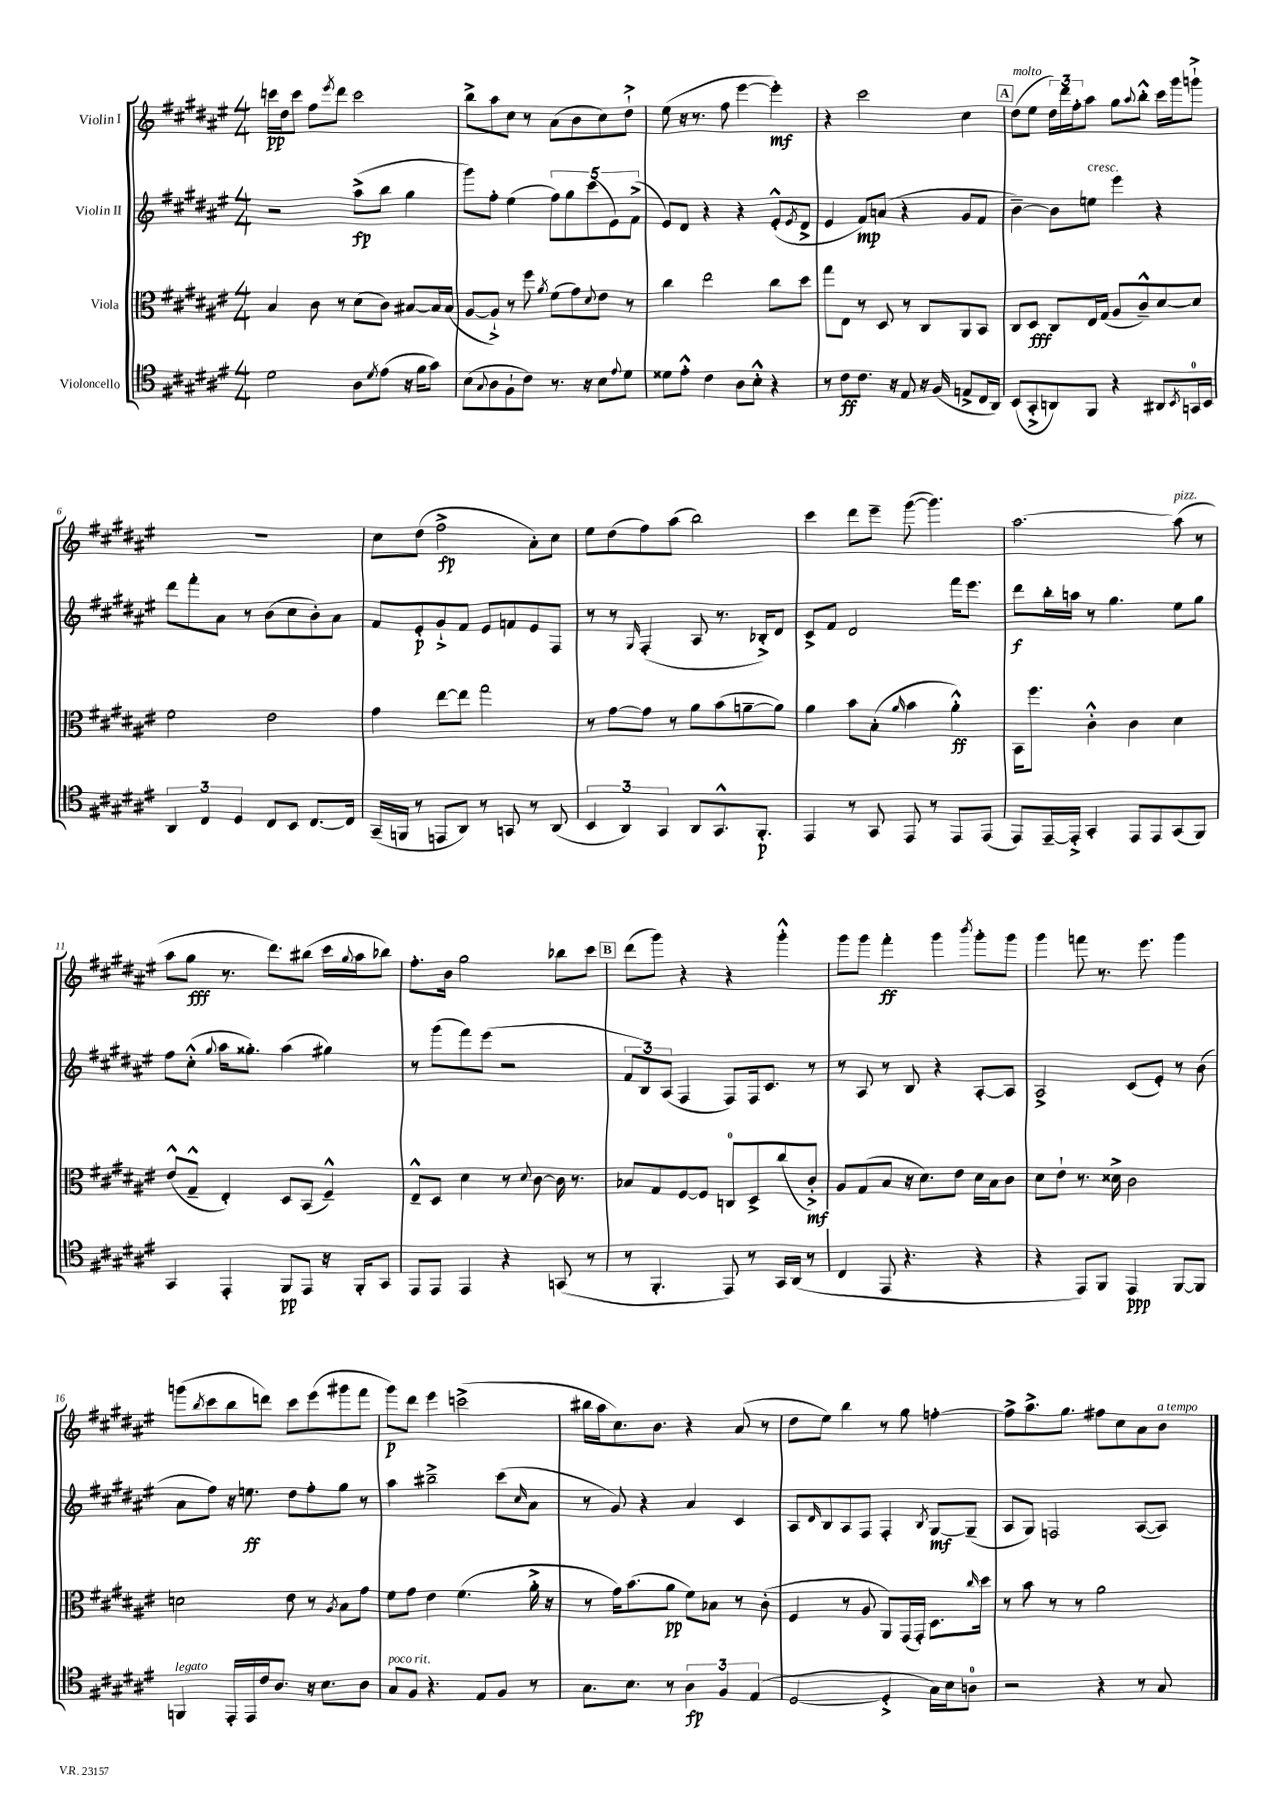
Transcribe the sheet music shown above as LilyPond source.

<<
\new StaffGroup <<
\new Staff = "s0" \with { instrumentName = "Violin I" } {
    \clef treble \key fis \major \numericTimeSignature \time 4/4
    c'''16\pp dis''16 c'''8 fis''8 \acciaccatura { eis'''8 } dis'''8 c'''2 |
    b''8-> ais''8 cis''8 r8 ais'8( b'8 cis''8) dis''8-!-> |
    eis''8( r16 r8. fis''8 eis'''4~ eis'''4-.\mf) |
    r4 cis'''2 cis''4 |
    \mark \markup { \box "A" } dis''8^\markup { \italic "molto" }( eis''8 \tuplet 3/2 { dis''16) dis'''16 fis''16-. } ais''8 gis''8 \appoggiatura { ais''8 } b''8-.-^ cis'''16 gis'''16 g'''8-!-> |
    R1 |
    cis''8 dis''8( fis''2->\fp ais'8-.) cis''8 |
    eis''8 dis''8( fis''8) ais''8( b''2) |
    cis'''4 dis'''8 eis'''8-- gis'''8~( gis'''4.) |
    ais''2.~ ais''8^\markup { \italic "pizz." }( r8 |
    ais''8 gis''8\fff r8. dis'''8.) bis''8( cis'''16 \appoggiatura { gis''8 } ais''16 bes''8) |
    fis''8.-. b'16 gis''2 bes''8 cis'''8 |
    \mark \markup { \box "B" } dis'''8( gis'''8) r4 r4 gis'''4-.-^ |
    gis'''8 gis'''8 fis'''4-.\ff gis'''4 \acciaccatura { b'''8 } gis'''8-. gis'''8 |
    gis'''4 f'''8 r8. eis'''8. gis'''4 |
    g'''8( \acciaccatura { b''8 } cis'''8 b''8 d'''8) cis'''8 eis'''8( gis'''8 fis'''8 |
    gis'''8\p) dis'''8 eis'''4 c'''2->( |
    bis''16 ais''16 cis''8.) b'8. r4 ais'8( r8 |
    dis''8 eis''8) b''4 r8 gis''8 f''4~-. |
    f''8-> ais''8.-> gis''8. fis''8 cis''8 ais'8 b'8^\markup { \italic "a tempo" } \bar "|." |
}
\new Staff = "s1" \with { instrumentName = "Violin II" } {
    \clef treble \key fis \major \numericTimeSignature \time 4/4
    r2 ais''8->\fp( b''8 gis''4 |
    gis'''8) fis''8-. eis''4( \tuplet 5/4 { fis''8) gis''8 cis'''8( eis'8) fis'8->( } |
    eis'8) dis'8 r4 r4 eis'8-.-^( \acciaccatura { eis'8 } dis'8-> |
    eis'4 fis'8\mp) a'8( r4 gis'8 fis'8 |
    \mark \markup { \box "A" } b'4~--) b'8 e''8^\markup { \italic "cresc." } eis'''4 r4 |
    dis'''8 fis'''8-. ais'8 r8 b'8( cis''8 b'8-.) ais'8 |
    fis'8 eis'8-.\p gis'8-!-> fis'8 eis'8 f'8 eis'8 fis8 |
    r8 r8 \grace { gis16 } fis4-.( ais8 r8. bes16-.->) dis'8 |
    cis'8-> fis'8 dis'2 fis'''16 eis'''8. |
    dis'''8\f b''16-. a''16 r8 gis''4. eis''8 gis''8 |
    fis''8 cis''8-.-^( \appoggiatura { gis''8 } ais''16 gisis''8.-.) ais''4( gis''4) |
    r8 gis'''8( fis'''8) eis'''8( r2 |
    \mark \markup { \box "B" } \tuplet 3/2 { fis'8 b8) ais8( } fis4 fis8) fis16 cis'8. r8 |
    r8 ais8 r8 b8 r4 ais8~-. ais8 |
    ais2-> cis'8( eis'8-.) r8 b'8( |
    ais'8 fis''8) r16 e''8.\ff dis''8 fis''8-. gis''8 r8 |
    ais''4 bis''2---> cis'''8( \grace { cis''16 } ais'8 |
    r8 gis'8) r4 ais'4 cis'4 |
    ais8 \grace { dis'16 } b8 ais8 fis8 fis4-. \acciaccatura { b8 } gis8~\mf gis8--( |
    ais8 gis8) f2 ais8~( ais8) \bar "|." |
}
\new Staff = "s2" \with { instrumentName = "Viola" } {
    \clef alto \key fis \major \numericTimeSignature \time 4/4
    b4 cis'8 r8 dis'8( cis'8) bis8~ bis16 bis16( |
    ais8~ ais8-!->) r8 fis''8 \acciaccatura { ais'8 } fis'8( gis'8) \appoggiatura { dis'8 } eis'8 r8 |
    cis''4 eis''2 cis''8 dis''8 |
    gis''8 eis8 r8 dis8 r8 cis8 ais,8 b,8 |
    \mark \markup { \box "A" } cis8 dis8\fff cis8 eis16 gis16( ais8 cis'8---^) dis'8~ dis'8 |
    fis'2 eis'2 |
    gis'4 eis''8~ eis''8 gis''2 |
    r8 gis'8~ gis'8 r8 ais'8 b'8( a'8~-- a'8) |
    ais'4 b'8 b8-.( \grace { ais'16 } b'4 ais'4-.-^\ff) |
    b,16 fis''8. cis'4-.-^ cis'4 dis'4 |
    eis'8-^( gis8---^ eis4-.) dis8 b,8( fis4---^) |
    eis8---^ dis8 dis'4 r8 \appoggiatura { dis'8 } cis'8~ cis'16 r8. |
    \mark \markup { \box "B" } bes8 gis8 fis8~ fis8 c8-0 dis8-> cis''8( cis'8-.->\mf) |
    ais8 gis8( b8 r16 dis'8.) eis'8 dis'16 b16 cis'8 |
    dis'8 eis'8-! r8. disis'16-> cis'2 |
    d'2 eis'8 r8 \acciaccatura { ais8 } b8 gis'8 |
    fis'8 gis'8 eis'4 fis'4.( ais'16-.-> r16 |
    r8 gis'16) b'8.( ais'8\pp fis'8) bes8 r8 cis'8-.( |
    fis4 r8 ais8 ais,8) gis,16( gis,16-.) dis8. \grace { cis''16 } dis''16 |
    r8 b'8 r8 r8 ais'2 \bar "|." |
}
\new Staff = "s3" \with { instrumentName = "Violoncello" } {
    \clef tenor \key fis \major \numericTimeSignature \time 4/4
    dis'2 ais8 \acciaccatura { dis'8 } eis'8( r16 fis'16 gis'8) |
    b8( \appoggiatura { gis8 } ais8 fis8-! cis'8) r8. r16 b8 \appoggiatura { eis'8 } dis'8 |
    disis'8 eis'8-.-^ cis'4 ais8 b8-.-^ r4 |
    r8 cis'8\ff cis'8. r16 eis8 r16 fis16( e8-> cis16 ais,16) |
    \mark \markup { \box "A" } b,8( gis,8-.-> a,8) fis,8 r4 ais,8 \acciaccatura { b,8 } g,16-0 b,16 |
    \tuplet 3/2 { ais,4 cis4 dis4 } cis8 b,8 cis8.~ cis16 |
    gis,16--( f,16 r8 e,8 ais,8) r8 g,8 r8 ais,8( |
    \tuplet 3/2 { b,4 ais,4) gis,4 } ais,8 gis,8.-^ fis,8.-.\p |
    eis,4 r8 gis,8 eis,8 r8 eis,8 eis,8( |
    eis,8) eis,16~-- eis,16-.-> gis,4-. eis,8 eis,8 gis,8( fis,8) |
    gis,4 eis,4-. fis,8\pp eis,8 r16 fis,16-. gis,8 |
    eis,8 eis,8 eis,4 r4 g,8( r8 |
    \mark \markup { \box "B" } r8 fis,4.-. eis,8) r8 gis,16 ais,16( r8 |
    cis4 eis,8 r4. r4 |
    r4 eis,8) fis,8 eis,4\ppp fis,8~ fis,8 |
    f,4^\markup { \italic "legato" } eis,16-. eis,16 cis'16 ais8. r16 b8. ais8 |
    gis8^\markup { \italic "poco rit." } fis8 r4. eis8 fis8 r8 |
    gis8. b8. r8 \tuplet 3/2 { ais4\fp fis4 eis4( } |
    dis2~ dis4-.-> gis16) b16 a8-0 |
    r2 r4 r8 gis8 \bar "|." |
}
>>
>>
